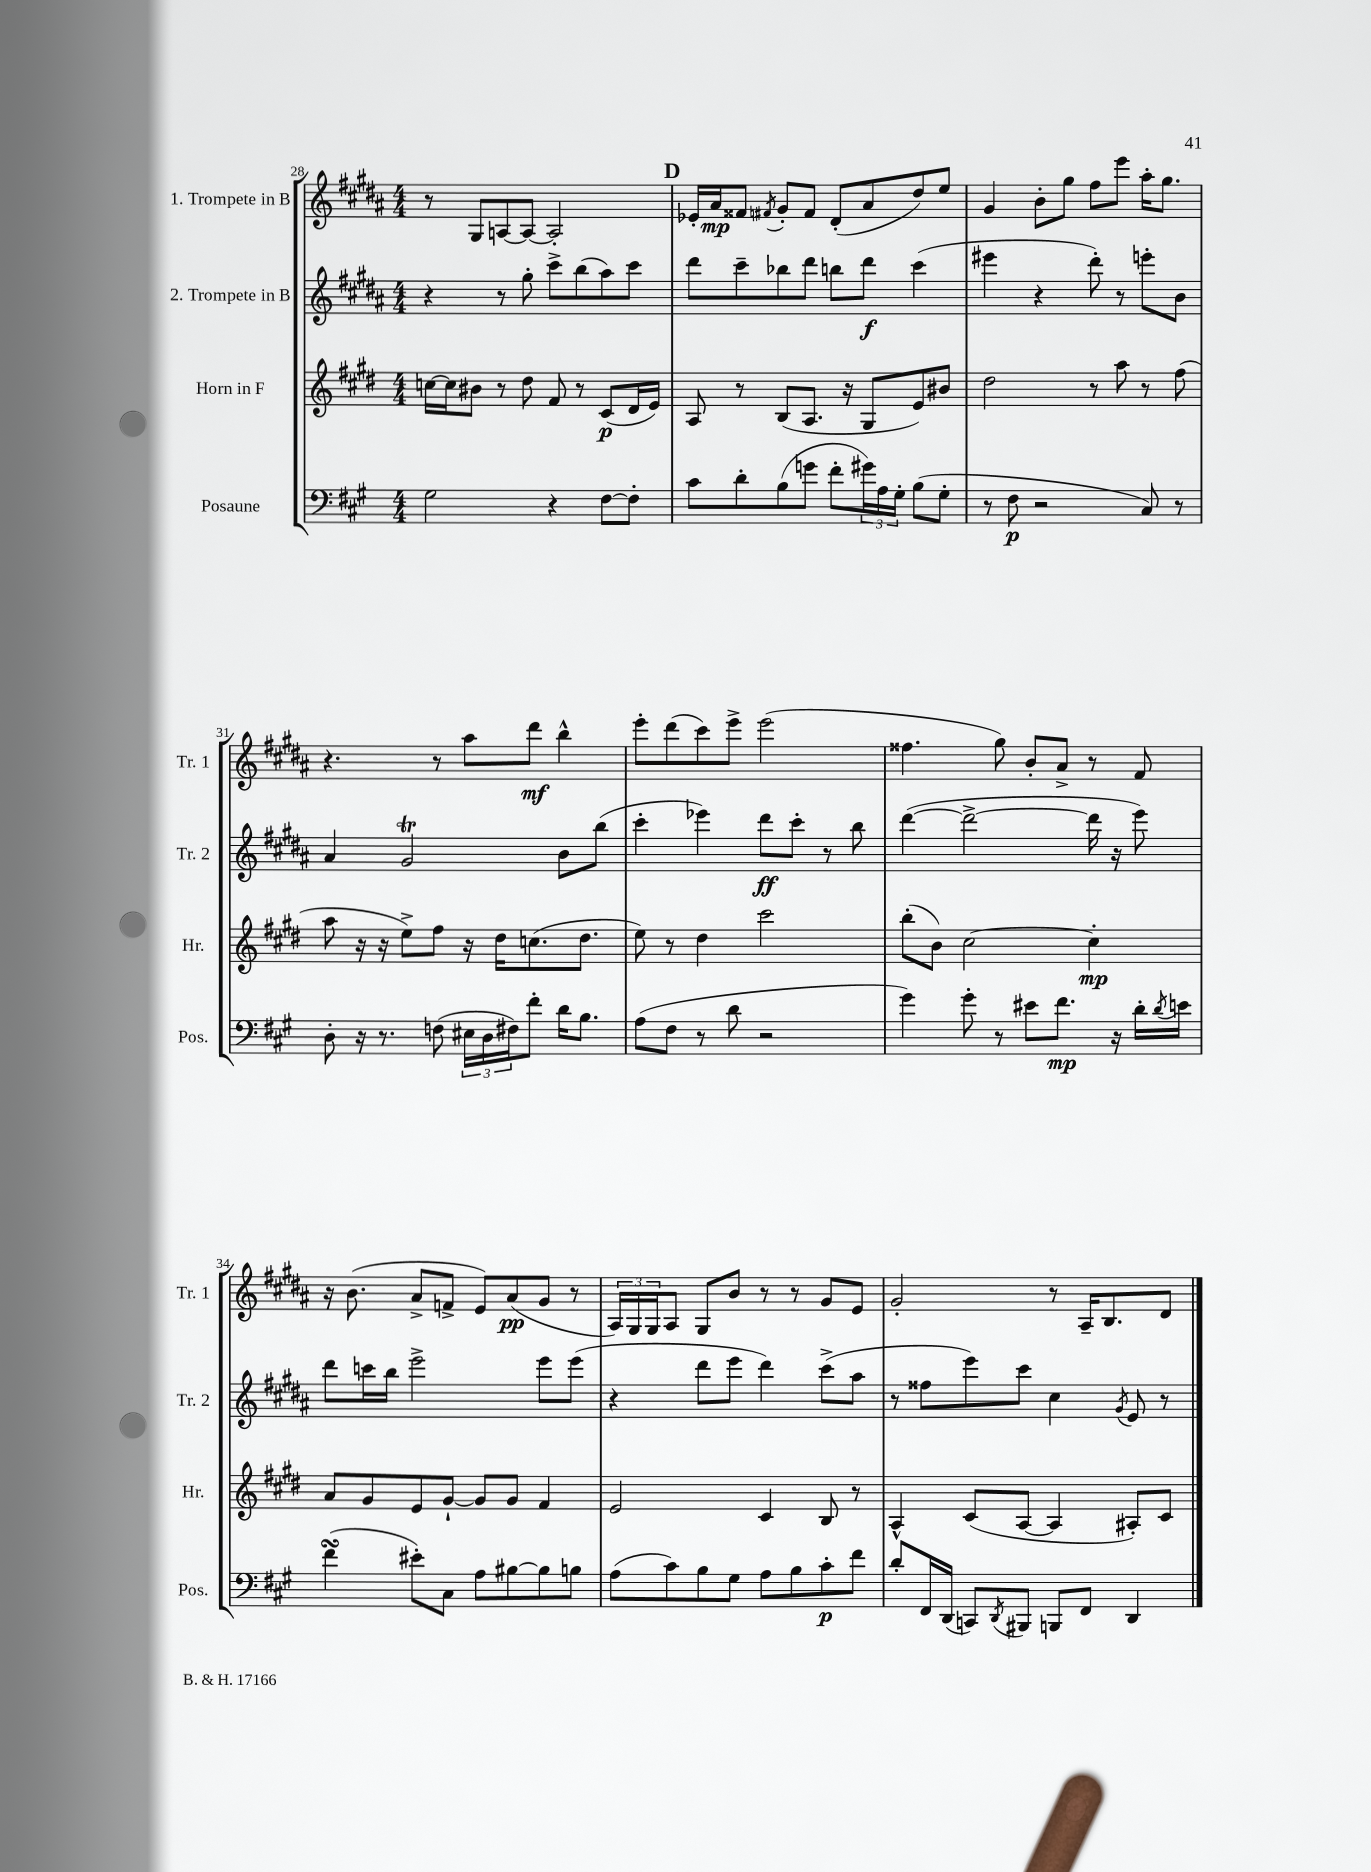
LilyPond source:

<<
\new StaffGroup <<
\new Staff = "s0" \with { instrumentName = "1. Trompete in B" shortInstrumentName = "Tr. 1" } {
    \clef treble \key b \major \numericTimeSignature \time 4/4
    r8 gis8 a8~ a8~ a2-. |
    \mark \markup { \bold "D" } ees'16-. ais'16\mp fisis'8 \acciaccatura { fis'8 } gis'8-. fis'8 dis'8-.( ais'8 dis''8) e''8 |
    gis'4 b'8-. gis''8 fis''8 e'''8 ais''16-. gis''8. |
    r4. r8 ais''8 dis'''8\mf b''4-^ |
    e'''8-. dis'''8( cis'''8) e'''8-> e'''2( |
    fisis''4. gis''8) b'8-. ais'8-> r8 fis'8 |
    r16 b'8.( ais'8-> f'8-> e'8) ais'8\pp( gis'8 r8 |
    \tuplet 3/2 { ais16) gis16 gis16 } ais8 gis8 b'8 r8 r8 gis'8 e'8 |
    gis'2-. r8 ais16-- b8. dis'8 \bar "|." |
}
\new Staff = "s1" \with { instrumentName = "2. Trompete in B" shortInstrumentName = "Tr. 2" } {
    \clef treble \key b \major \numericTimeSignature \time 4/4
    r4 r8 gis''8-. cis'''8-> b''8( ais''8) cis'''8 |
    \mark \markup { \bold "D" } dis'''8 cis'''8-- bes''8 dis'''8 b''8 dis'''8\f cis'''4( |
    eis'''4 r4 dis'''8-.) r8 e'''8-. b'8 |
    ais'4 gis'2\trill b'8 b''8( |
    cis'''4-. ees'''4) dis'''8\ff cis'''8-. r8 b''8 |
    dis'''4~( dis'''2~-> dis'''16 r16 e'''8) |
    dis'''8 c'''16 b''16 e'''2-> e'''8 e'''8( |
    r4 dis'''8 e'''8 dis'''4) cis'''8->( ais''8 |
    r8 fisis''8 e'''8) cis'''8 cis''4 \acciaccatura { gis'8 } e'8 r8 \bar "|." |
}
\new Staff = "s2" \with { instrumentName = "Horn in F" shortInstrumentName = "Hr." } {
    \clef treble \key e \major \numericTimeSignature \time 4/4
    c''16~ c''16 bis'8 r8 dis''8 fis'8 r8 cis'8\p( dis'16 e'16) |
    \mark \markup { \bold "D" } a8 r8 b8( a8. r16 gis8 e'8) bis'8 |
    dis''2 r8 a''8 r8 fis''8( |
    a''8 r16 r16 e''8->) fis''8 r16 dis''16 c''8.( dis''8. |
    e''8) r8 dis''4 cis'''2 |
    b''8-.( b'8) cis''2~ cis''4-.\mp |
    a'8 gis'8 e'8 gis'8~-! gis'8 gis'8 fis'4 |
    e'2 cis'4 b8 r8 |
    a4-^ cis'8( a8~ a4 ais8-.) cis'8 \bar "|." |
}
\new Staff = "s3" \with { instrumentName = "Posaune" shortInstrumentName = "Pos." } {
    \clef bass \key a \major \numericTimeSignature \time 4/4
    gis2 r4 fis8~ fis8-. |
    \mark \markup { \bold "D" } cis'8 d'8-. b8( g'8 fis'8-. \tuplet 3/2 { gis'16) a16 gis16-. } b8( gis8-. |
    r8 fis8\p r2 cis8) r8 |
    d8-. r16 r8. f8( \tuplet 3/2 { eis16 d16 fis16) } fis'8-. d'16 b8. |
    a8( fis8 r8 d'8 r2 |
    gis'4) gis'8-. r8 eis'8 fis'8.\mp r16 d'16-. \acciaccatura { d'8 } e'16 |
    fis'4\turn( eis'8-.) cis8 a8 bis8~ bis8 b8 |
    a8( cis'8) b8 gis8 a8 b8 cis'8-.\p fis'8 |
    d'8-. fis,16 d,16( c,8) \acciaccatura { d,8 } bis,,8 b,,8 fis,8 d,4 \bar "|." |
}
>>
>>
\layout { \context { \Score currentBarNumber = #28 } }
